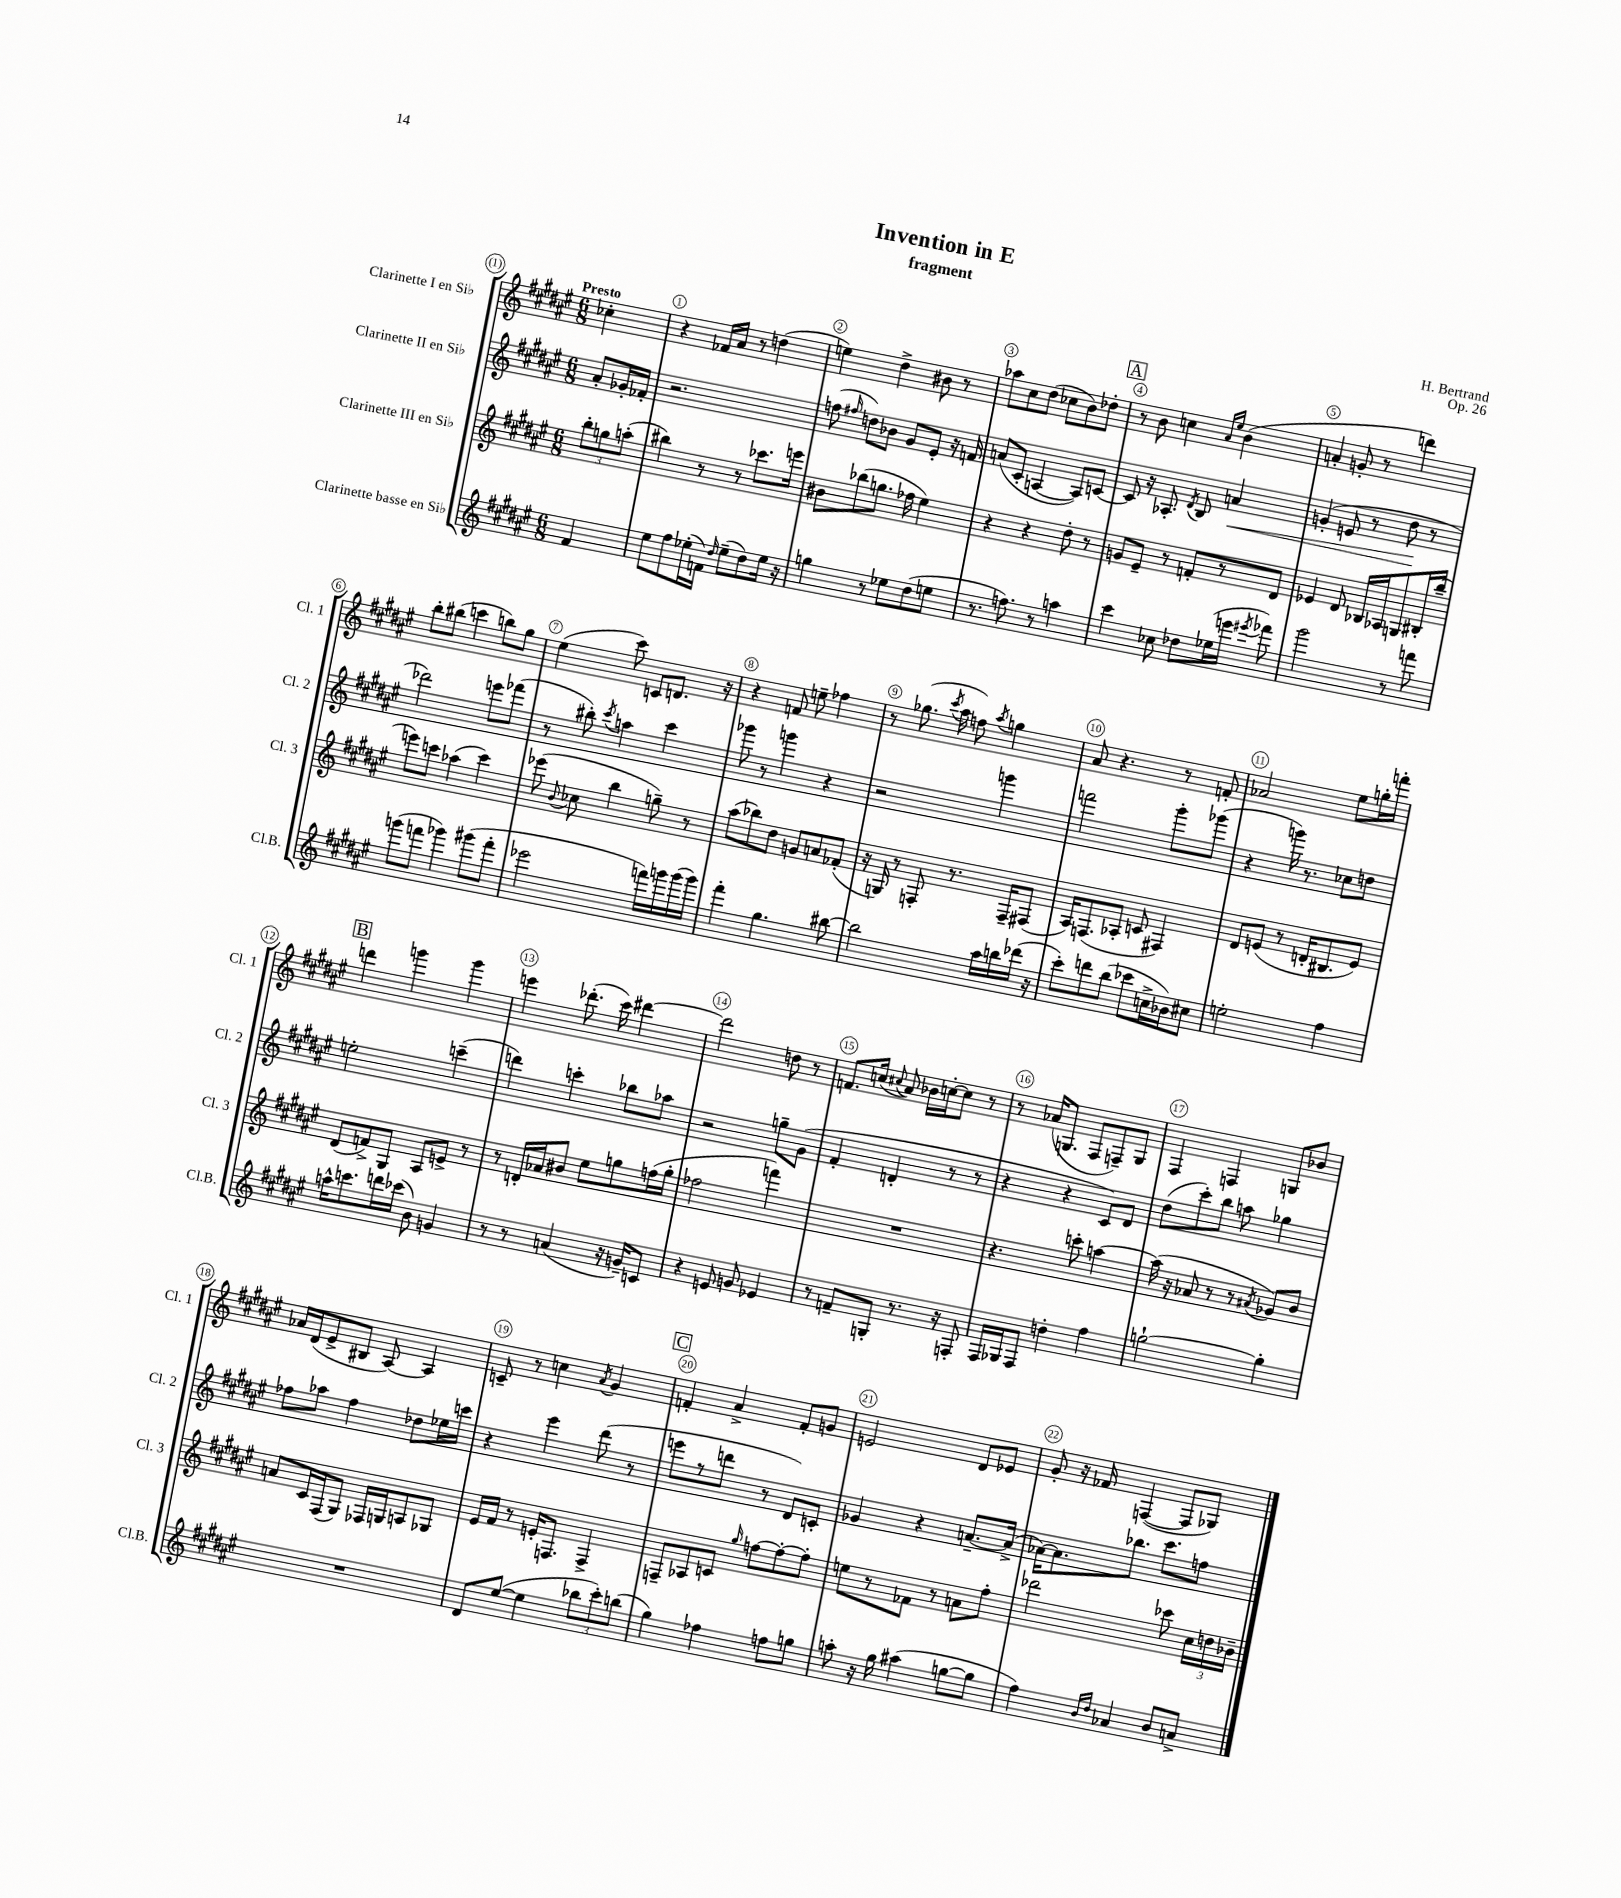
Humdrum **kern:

**kern	**kern	**kern	**kern
*staff4	*staff3	*staff2	*staff1
*clefG2	*clefG2	*clefG2	*clefG2
*k[f#c#g#d#a#e#]	*k[f#c#g#d#a#e#]	*k[f#c#g#d#a#e#]	*k[f#c#g#d#a#e#]
*M6/8	*M6/8	*M6/8	*M6/8
4f#	12bb'	8a#'	4cc-'
.	12gg	.	.
.	.	16g-'	.
.	(12aa'	.	.
.	.	16f-'	.
=	=	=	=
8ee#	4bb#)	2.r	4r
8ff#	.	.	.
(16ee-'	8r	.	16f-
16f)	.	.	16a#
16qqdd#	.	.	.
(8ee-~	8r	.	8r
8dd#)	8.ccc-	.	(4dd
16ee-	.	.	.
16r	16eee	.	.
=	=	=	=
4gg	8b#	(8ff	4ee)
.	.	16qqff#	.
.	(8bb-	8dd)	.
8r	8.gg	8b-	4dd#^
8ee-	.	8g#	.
.	16ff-	.	.
(8dd#	4ee#)	8e#'	8b#
8ee	.	16r	8r
.	.	16f	.
=	=	=	=
8.r	4r	(8a	8aa-
.	.	8c#'	8cc#
8.ff)	.	.	.
.	4r	[4A	(8dd#
8r	.	.	8cc-
4aa	8dd#'	8A])	8b)
.	8r	[8c	8dd-'
=	=	=	=
4ccc#	8g	8c]	8r
.	8e#~	16r	8b
.	.	8.A-'	.
8cc-	8r	.	4cc
.	.	8qd#	.
8dd-	8f'	8B	.
.	.	.	16qqa#
.	.	.	16qqee#
(16ee-	8r	4a	(4b
16eee	.	.	.
8qeee#	.	.	.
8fff-)	8d#	.	.
=	=	=	=
2ggg#	4e-	(4g'	4a'
.	8d#	8e	8g'
.	16B-	8r	8r
.	16A-	.	.
8r	8G	8dd#	4ddd)
8fff	16B#'	8r	.
.	(16bb~	.	.
=	=	=	=
(8ggg	8eee)	2ddd-)	8bb'
8fff	8ccc	.	(8bb#
4ggg-)	(4aa-	.	4ccc
(8ggg#	4ccc)	8eee	8bb)
8fff'	.	(8fff-	8gg#
=	=	=	=
2eee-	(8eee-	8r	(4ee#
.	8qqb	.	.
.	8cc-	8bb#')	.
.	.	8qccc#	.
.	4bb	4aa	8ccc#)
.	.	.	8c
16fff)	8gg~)	4ccc#	8.d
16ggg	.	.	.
(16ggg	8r	.	.
16ggg)	.	.	16r
=	=	=	=
4fff#'	(8aa#	8ggg-	4r
.	8bb-)	8r	.
4.gg#	8dd#	4ggg	8f
.	8g	.	8ee~
.	8a	4r	4ff-
[8bb#	(8f-'	.	.
=	=	=	=
2bb#]	16r	2r	8r
.	16G)	.	.
.	8r	.	(8.gg-
.	8F'	.	.
.	.	.	8qccc#
.	.	.	16aa#
.	8.r	.	8ff)
.	.	.	8qaa#
16aa#	.	4ggg	4gg
16bb	16F~	.	.
(16ddd-	(8F#	.	.
16r	.	.	.
=	=	=	=
8ccc#')	16A#)	2fff	8a#
.	(8.F	.	.
8ddd	.	.	4.r
(8bb	8A-'	.	.
8ccc-	8c	.	.
16cc^	4F#)	8ggg#'	8r
16b-)	.	.	.
8cc#	.	(8ggg-	8f'
=	=	=	=
2ee'	8d#	4r	2a-
.	(8e	.	.
.	8r	16ggg)	.
.	.	8.r	.
.	16d'	.	.
.	8.B#	.	.
4ff#	.	8cc-	8ee#
.	8e)	8dd	16gg'
.	.	.	16fff'
=	=	=	=
16aa^^	(8d#	2ee'	4ddd
8.ccc	.	.	.
.	8f^)	.	.
16ddd	8G#	.	4ggg
(16ccc-	.	.	.
8b)	8A#	.	.
4g	8e^	(4ccc~	4ggg
.	8r	.	.
=	=	=	=
8r	8r	4ddd)	4eee
8r	16d'	.	.
.	16a-	.	.
(4a	8b#	4ccc'	(8.ddd-'
.	8ee#	.	.
.	.	.	16ccc#)
16r	8gg	8bb-	[4ddd#
16g~)	.	.	.
8c	(16ff	8aa-	.
.	16gg'	.	.
=	=	=	=
4r	2ff-	2r	2ddd#]
8e	.	.	.
8g	.	.	.
4e-	4fff)	8gg~	8dd
.	.	(8g#	8r
=	=	=	=
8r	2.r	4f#'	8.f
8f~	.	.	.
.	.	.	(16cc
.	.	.	8qqcc#
8G'	.	4d'	8a#)
8.r	.	.	16b-
.	.	.	[16cc'
.	.	8r	8cc]
16r	.	.	.
8F'	.	8r	8r
=	=	=	=
16F#	4.r	4r	8r
16G-	.	.	.
8F#	.	.	(16a-
.	.	.	8.G
4dd'	.	4r	.
.	8ccc'	.	8F#
4ff#	[4aa	8c#)	8F~)
.	.	8d#	8G
=	=	=	=
[2gg`	(16aa]	(8dd#	4F#
.	16r	.	.
.	8a-	8ccc#')	.
.	8r	8bb	4F
.	8r	8aa	.
.	8qa#	.	.
4gg']	8g-)	4gg-	8G
.	8b	.	8b-
=	=	=	=
2.r	8a	8ff-	16a-
.	.	.	(16d#
.	16c#	8aa-	8e#^
.	(16F#	.	.
.	8G#)	4ff-	8B#
.	16F-	.	[8A#)
.	16G	.	.
.	8A	8dd-	4A#]
.	8G-	16ee-	.
.	.	16ccc	.
=	=	=	=
8d#	16e#	4r	8c~
.	16f#	.	.
([8ee#	8r	.	8r
4ee#]	16e'	4eee#	4cc
.	8.F	.	.
.	.	.	8qa#
12bb-	4F^	(8ddd#	4g#
12ccc#')	.	.	.
.	.	8r	.
(12bb	.	.	.
=	=	=	=
4gg#)	8F~	8eee	4f'
.	8A-	8r	.
4ff-	8c	8ddd	4a#^
.	16qqgg#	.	.
.	[8ff	8r	.
8ff	8ff'_	8d#)	8f'
8gg	8ff']	8c'	8g
=	=	=	=
8aa'	8ee	4g-	2e
16r	8r	.	.
16gg#	.	.	.
(4aa#	8f-	4r	.
.	8r	.	.
[8gg	8a	[8.a~	8d#
8gg]	8ff#'	.	8e-
.	.	(16a^]	.
=	=	=	=
4ff#)	2ddd-	[16a-)	8g#'
.	.	8.a-]	.
.	.	.	16r
.	.	.	16f-
16qqb	.	.	.
16qqdd#	.	.	.
4a-	.	8.bb-	([4F
.	.	8.ccc#	.
8b	8ccc-	.	8F]
8a^	24cc#	8ff	8G-)
.	24dd	.	.
.	24b-~	.	.
==	==	==	==
*-	*-	*-	*-
